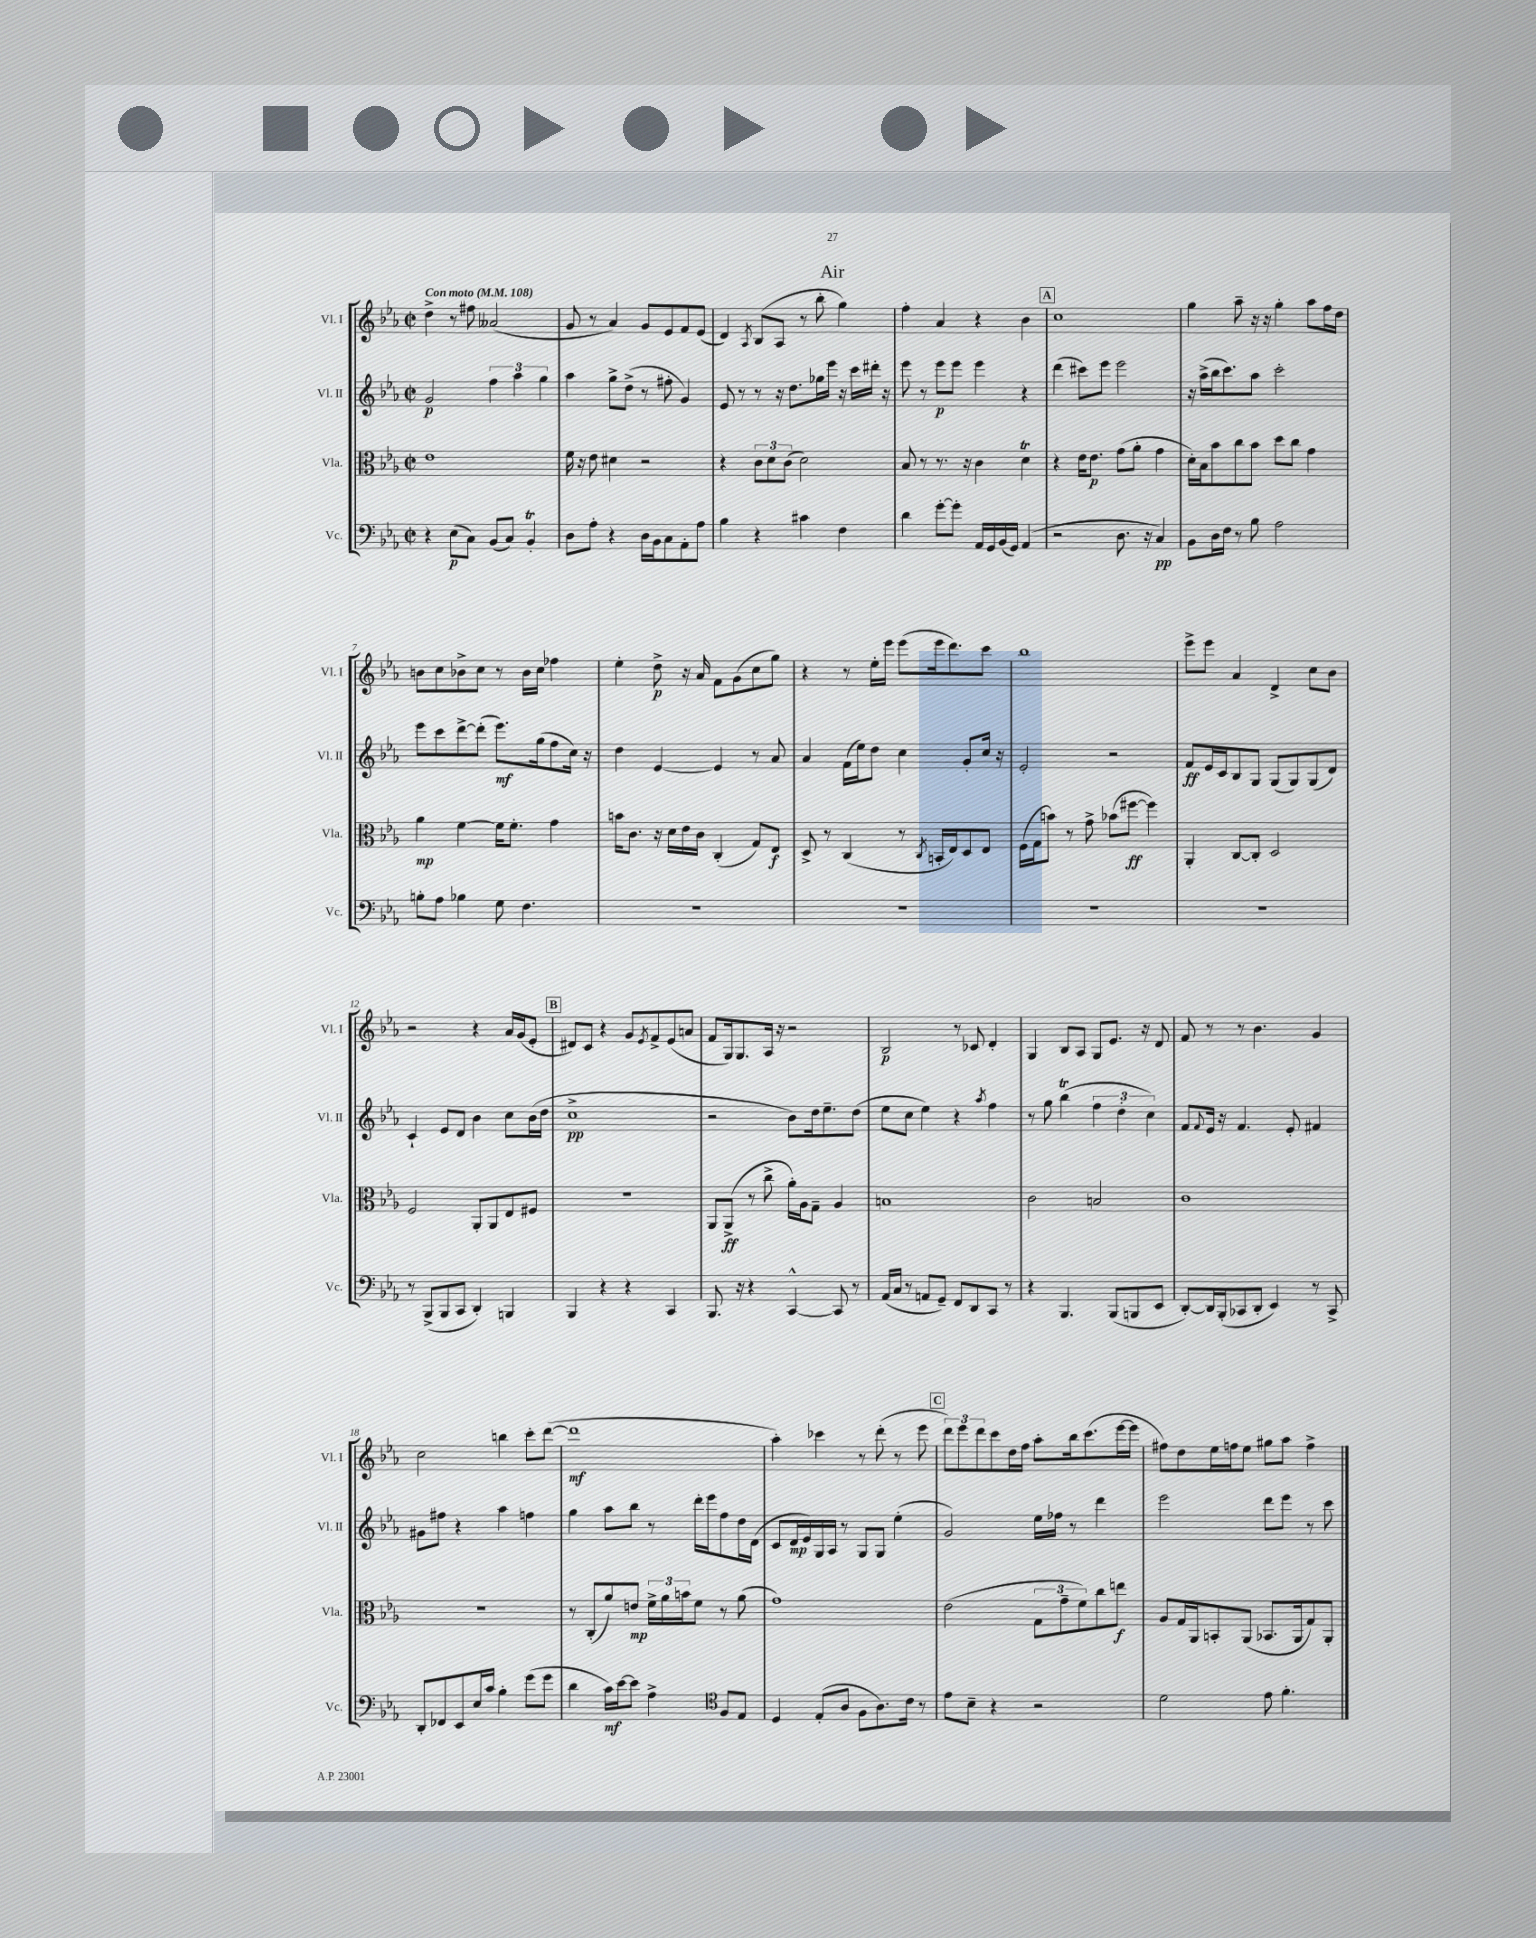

**kern	**dynam	**kern	**dynam	**kern	**dynam	**kern	**dynam
*part4	*part4	*part3	*part3	*part2	*part2	*part1	*part1
*staff4	*staff4	*staff3	*staff3	*staff2	*staff2	*staff1	*staff1
*I"Vc.	*	*I"Vla.	*	*I"Vl. II	*	*I"Vl. I	*
*I'Vc.	*	*I'Vla.	*	*I'Vl. II	*	*I'Vl. I	*
*clefF4	*	*clefC3	*	*clefG2	*	*clefG2	*
*k[b-e-a-]	*	*k[b-e-a-]	*	*k[b-e-a-]	*	*k[b-e-a-]	*
*M2/2	*	*M2/2	*	*M2/2	*	*M2/2	*
*met(c|)	*	*met(c|)	*	*met(c|)	*	*met(c|)	*
*MM108	*	*MM108	*	*MM108	*	*MM108	*
=1	=1	=1	=1	=1	=1	=1	=1
!	!	!	!	!	!	!LO:TX:a:B:t=Con moto	!
4r	.	1e-	.	2g/	p	4dd^\	.
(8E-\L	p	.	.	.	.	8r	.
8C\J)	.	.	.	.	.	8ff#X\	.
(8BB-/L	.	.	.	6ff\	.	(2a--X/	.
8C/J)	.	.	.	.	.	.	.
.	.	.	.	6aa-\	.	.	.
4BB-T'/	.	.	.	.	.	.	.
.	.	.	.	6gg\	.	.	.
=2	=2	=2	=2	=2	=2	=2	=2
8D\L	.	16f\	.	4aa-\	.	8g/	.
.	.	16r	.	.	.	.	.
8A-'\J	.	8e-\	.	.	.	8r	.
4r	.	4d#X\	.	8gg^\L	.	4a-/)	.
.	.	.	.	(8dd^\J	.	.	.
16D\LL	.	2r	.	8r	.	8g/L	.
16BB-\J	.	.	.	.	.	.	.
8C\	.	.	.	8ff#X'\	.	8e-/	.
8AA-'\	.	.	.	4g/)	.	8f/	.
8A-\J	.	.	.	.	.	(8e-/J	.
=3	=3	=3	=3	=3	=3	=3	=3
4B-\	.	4r	.	8e-/	.	4d/)	.
.	.	.	.	8r	.	.	.
.	.	.	.	.	.	8qA-/	.
4r	.	12c\L	.	8r	.	(8B-/L	.
.	.	12d\	.	.	.	.	.
.	.	.	.	16r	.	8A-/J	.
.	.	(12c\J	.	.	.	.	.
.	.	.	.	8.dd\L	.	.	.
4c#X\	.	2d\)	.	.	.	8r	.
.	.	.	.	16gg-X\L	.	8bb-'\	.
.	.	.	.	16eee-\JJ	.	.	.
4F\	.	.	.	16r	.	4gg\)	.
.	.	.	.	16ccc\LL	.	.	.
.	.	.	.	16ddd#X'\JJ	.	.	.
.	.	.	.	16r	.	.	.
=4	=4	=4	=4	=4	=4	=4	=4
4d\	.	8B-/	.	8eee-\	.	4ff'\	.
.	.	8r	.	8r	.	.	.
[8g'\L	.	8.r	.	8eee-\L	p	4a-/	.
8g'\J]	.	.	.	8eee-\J	.	.	.
.	.	16r	.	.	.	.	.
16AA-/LL	.	4c\	.	4eee-\	.	4r	.
16GG/	.	.	.	.	.	.	.
(16BB-/	.	.	.	.	.	.	.
16GG/JJ)	.	.	.	.	.	.	.
(4AA-/	.	4dt\	.	4r	.	4b-\	.
!!LO:REH:place=s1:t=A
=5	=5	=5	=5	=5	=5	=5	=5
2r	.	4r	.	(4ddd\	.	1cc	.
.	.	16e-\KL	.	8ccc#X\L)	.	.	.
.	.	8.e-\J	p	.	.	.	.
.	.	.	.	8eee-\J	.	.	.
8.D\	.	(8g\L	.	2eee-\	.	.	.
.	.	8a-'\J	.	.	.	.	.
16r	.	.	.	.	.	.	.
4C/)	pp	4g\	.	.	.	.	.
=6	=6	=6	=6	=6	=6	=6	=6
8BB-\L	.	16d'\LL)	.	16r	.	4gg\	.
.	.	16B-\J	.	(16aa-^\LL	.	.	.
16D\L	.	8b-\	.	16bb-\J	.	.	.
16F\JJ	.	.	.	8.ccc\)	.	.	.
8r	.	8cc\	.	.	.	8aa-~\	.
8B-\	.	8b-\J	.	8aa-\J	.	16r	.
.	.	.	.	.	.	16r	.
2A-\	.	8dd\L	.	2ccc'\	.	4gg'\	.
.	.	8cc\J	.	.	.	.	.
.	.	4g\	.	.	.	8aa-\L	.
.	.	.	.	.	.	16ff\L	.
.	.	.	.	.	.	16dd\JJ	.
!!LO:LB:g=z
=7	=7	=7	=7	=7	=7	=7	=7
8Bn'\L	.	4a-\	mp	8eee-\L	.	8bn\L	.
8A-\J	.	.	.	8ccc\	.	8cc\	.
4B-X\	.	[4f\	.	[8ddd^\	.	8b-X^\	.
.	.	.	.	(8ddd'\J]	.	8cc\J	.
8G\	.	16f\KL]	.	8.eee-\L)	mf	8r	.
.	.	8.f'\J	.	.	.	.	.
4.F\	.	.	.	.	.	16b-\LL	.
.	.	.	.	(16gg\k	.	16cc\JJ	.
.	.	4g\	.	8ff\	.	4ff-X\	.
.	.	.	.	16cc\Jk)	.	.	.
.	.	.	.	16r	.	.	.
=8	=8	=8	=8	=8	=8	=8	=8
1r	.	16bn\KL	.	4dd\	.	4ee-'\	.
.	.	8.c\J	.	.	.	.	.
.	.	16r	.	[4e-/	.	8dd^\	p
.	.	16d\LL	.	.	.	.	.
.	.	16e-\	.	.	.	16r	.
.	.	16c\JJ	.	.	.	16a-/	.
.	.	(4C'/	.	4e-/]	.	8f\L	.
.	.	.	.	.	.	(8g\	.
.	.	8G/L)	.	8r	.	8cc\	.
.	.	8E-/J	f	8a-/	.	8gg\J)	.
=9	=9	=9	=9	=9	=9	=9	=9
1r	.	8D^/	.	4a-/	.	4r	.
.	.	8r	.	.	.	.	.
.	.	(4C/	.	(16f\LL	.	8r	.
.	.	.	.	16ee-\J)	.	.	.
.	.	.	.	8dd\J	.	16ee-'\LL	.
.	.	.	.	.	.	16eee-\JJ	.
.	.	8r	.	4cc\	.	(8eee-\L	.
.	.	8qC/	.	.	.	.	.
.	.	16BBn'/LL	.	.	.	16eee-\k	.
.	.	16E-/J)	.	.	.	8.ddd\)	.
.	.	8D/	.	8g'/L	.	.	.
.	.	8E-/J	.	16cc/Jk	.	8ccc\J	.
.	.	.	.	16r	.	.	.
=10	=10	=10	=10	=10	=10	=10	=10
1r	.	(16F\LL	.	2e-'/	.	1bb-	.
.	.	16G\J	.	.	.	.	.
.	.	8bn\J)	.	.	.	.	.
.	.	8r	.	.	.	.	.
.	.	8g^\	.	.	.	.	.
.	.	(8b-X\L	.	2r	.	.	.
.	.	[8ff#X\J	ff	.	.	.	.
.	.	4ff#\])	.	.	.	.	.
=11	=11	=11	=11	=11	=11	=11	=11
1r	.	4AA-'/	.	8f/L	ff	8eee-^\L	.
.	.	.	.	16e-/L	.	8eee-\J	.
.	.	.	.	16c/J	.	.	.
.	.	[8C/L	.	8B-/	.	4a-/	.
.	.	8C'/J]	.	8G/J	.	.	.
.	.	2D/	.	(8G/L	.	4d^/	.
.	.	.	.	8G/)	.	.	.
.	.	.	.	(8G/	.	8cc\L	.
.	.	.	.	8d/J)	.	8b-\J	.
!!LO:LB:g=z
=12	=12	=12	=12	=12	=12	=12	=12
8r	.	2F/	.	4c`/	.	2r	.
(8BBB-^/L	.	.	.	.	.	.	.
8BBB-/	.	.	.	8e-/L	.	.	.
8CC/J	.	.	.	8d/J	.	.	.
4DD'/)	.	8AA-'/L	.	4b-\	.	4r	.
.	.	8AA-/	.	.	.	.	.
4BBBn/	.	8E-/	.	8cc\L	.	16a-/LL	.
.	.	.	.	.	.	(16g/J	.
.	.	8F#X/J	.	(16b-\L	.	8e-'/J	.
.	.	.	.	16dd\JJ	.	.	.
!!LO:REH:place=s1:t=B
=13	=13	=13	=13	=13	=13	=13	=13
4BBB-/	.	1r	.	1cc^	pp	8d#X/L)	.
.	.	.	.	.	.	8c/J	.
4r	.	.	.	.	.	4r	.
4r	.	.	.	.	.	8g/L	.
.	.	.	.	.	.	8qe-/	.
.	.	.	.	.	.	8f^/	.
4CC/	.	.	.	.	.	(8e-/	.
.	.	.	.	.	.	8an/J	.
=14	=14	=14	=14	=14	=14	=14	=14
8.BBB-/	.	8AA-/L	.	2r	.	8f/L	.
.	.	(8AA-^/J	ff	.	.	16G/k)	.
16r	.	.	.	.	.	8.G/	.
4r	.	8r	.	.	.	.	.
.	.	8cc^\	.	.	.	16A-/Jk	.
.	.	.	.	.	.	16r	.
[4CC^^/	.	16a-'\LL)	.	8b-\L)	.	2r	.
.	.	16A-\J	.	.	.	.	.
.	.	8G~\J	.	16dd\k	.	.	.
.	.	.	.	8.ee-~\	.	.	.
8CC/]	.	4A-/	.	.	.	.	.
8r	.	.	.	(8dd\J	.	.	.
=15	=15	=15	=15	=15	=15	=15	=15
(16AA-/LL	.	1Bn	.	8ee-\L	.	2B-/	p
16C/JJ	.	.	.	.	.	.	.
8r	.	.	.	8cc\J	.	.	.
8AAn/L	.	.	.	4ee-\)	.	.	.
8GG~/J)	.	.	.	.	.	.	.
8FF/L	.	.	.	4r	.	8r	.
8DD/	.	.	.	.	.	8c-X/	.
.	.	.	.	8qaa-/	.	.	.
8CC/J	.	.	.	4ff\	.	4d'/	.
8r	.	.	.	.	.	.	.
=16	=16	=16	=16	=16	=16	=16	=16
4r	.	2c\	.	8r	.	4G/	.
.	.	.	.	8gg\	.	.	.
4.BBB-/	.	.	.	(4bb-T\	.	8B-/L	.
.	.	.	.	.	.	8A-/J	.
.	.	2Bn/	.	6ff\	.	8G/L	.
(8BBB-/L	.	.	.	.	.	8.e-/J	.
.	.	.	.	6dd'\	.	.	.
8BBBn/	.	.	.	.	.	.	.
.	.	.	.	.	.	16r	.
.	.	.	.	6cc\)	.	.	.
8EE-/J	.	.	.	.	.	8d/	.
=17	=17	=17	=17	=17	=17	=17	=17
[8DD'/L)	.	1c	.	8f/L	.	8f/	.
.	.	.	.	8qqf/	.	.	.
16DD/L]	.	.	.	16e-/Jk	.	8r	.
(16BBB-'/J	.	.	.	16r	.	.	.
8CC-X/	.	.	.	4.f/	.	8r	.
8DD'/J	.	.	.	.	.	4.b-\	.
4EE-/)	.	.	.	.	.	.	.
.	.	.	.	8e-'/	.	.	.
8r	.	.	.	4f#X/	.	4g/	.
8CC-^/	.	.	.	.	.	.	.
!!LO:LB:g=z
=18	=18	=18	=18	=18	=18	=18	=18
8DD'/L	.	1r	.	8g#X\L	.	2cc\	.
8FF-X/	.	.	.	8ff#X\J	.	.	.
8EE-/	.	.	.	4r	.	.	.
16E-/L	.	.	.	.	.	.	.
16c/JJ	.	.	.	.	.	.	.
4B-'\	.	.	.	4aa-\	.	4bbn\	.
(8g\L	.	.	.	4ffn\	.	8ccc'\L	.
8g\J	.	.	.	.	.	([8ddd\J	.
=19	=19	=19	=19	=19	=19	=19	=19
4d\	.	8r	.	4gg\	.	1ddd]	mf
.	.	(8C'/L	.	.	.	.	.
16c\LL)	mf	8a-/)	.	8aa-\L	.	.	.
[16e-\J	.	.	.	.	.	.	.
8e-\J]	.	8en/J	mp	8bb-\J	.	.	.
4A-^\	.	24f^\LL	.	8r	.	.	.
.	.	24a-\	.	.	.	.	.
.	.	24bn\J	.	.	.	.	.
.	.	8f\J	.	16ddd'\LL	.	.	.
.	.	.	.	16eee-\J	.	.	.
*clefC4	*	*	*	*	*	*	*
8F/L	.	8r	.	8ff\	.	.	.
8E-/J	.	(8a-\	.	16dd\L	.	.	.
.	.	.	.	(16d\JJ	.	.	.
=20	=20	=20	=20	=20	=20	=20	=20
4D/	.	1g)	.	8c/L	.	4aa-'\)	.
.	.	.	.	16d/L	mp	.	.
.	.	.	.	16e-/)	.	.	.
(8E-'/L	.	.	.	16G/	.	4ccc-X\	.
.	.	.	.	16A-/JJ	.	.	.
8A-/J	.	.	.	8r	.	.	.
8F\L	.	.	.	8G/L	.	8r	.
8.A-\)	.	.	.	8G/J	.	(8ddd'\	.
.	.	.	.	(4ee-'\	.	8r	.
16c\Jk	.	.	.	.	.	.	.
8r	.	.	.	.	.	8eee-\	.
!!LO:REH:place=s1:t=C
=21	=21	=21	=21	=21	=21	=21	=21
8e-\L	.	(2e-\	.	2g/)	.	12ddd\L)	.
.	.	.	.	.	.	12eee-\	.
8B-~\J	.	.	.	.	.	.	.
.	.	.	.	.	.	12ddd\	.
4r	.	.	.	.	.	8ccc\	.
.	.	.	.	.	.	16dd\L	.
.	.	.	.	.	.	16ff\JJ	.
2r	.	12G\L	.	16ee-\LL	.	8aa-'\L	.
.	.	.	.	16ff-X\JJ	.	.	.
.	.	12g~\	.	.	.	.	.
.	.	.	.	8r	.	16bb-\k	.
.	.	12f\)	.	.	.	.	.
.	.	.	.	.	.	(8.ccc\	.
.	.	8cc\	.	4ddd\	.	.	.
.	.	8een\J	f	.	.	[16eee-\L	.
.	.	.	.	.	.	16eee-\JJ]	.
=22	=22	=22	=22	=22	=22	=22	=22
2d\	.	8A-/L	.	2eee-\	.	8ff#X\L)	.
.	.	16G/L	.	.	.	8dd\	.
.	.	16AA-/J	.	.	.	.	.
.	.	8BBn'/	.	.	.	16ee-\L	.
.	.	.	.	.	.	16ffn\J	.
.	.	(8AA-/J	.	.	.	8ee-\J	.
8e-\	.	8.BB-X/L	.	8ddd\L	.	8gg#X\L	.
4.f'\	.	.	.	8eee-\J	.	8aa-\J	.
.	.	16AA-/k	.	.	.	.	.
.	.	8G/)	.	8r	.	4ff^\	.
.	.	8AA-'/J	.	8ccc\	.	.	.
==	==	==	==	==	==	==	==
*-	*-	*-	*-	*-	*-	*-	*-
